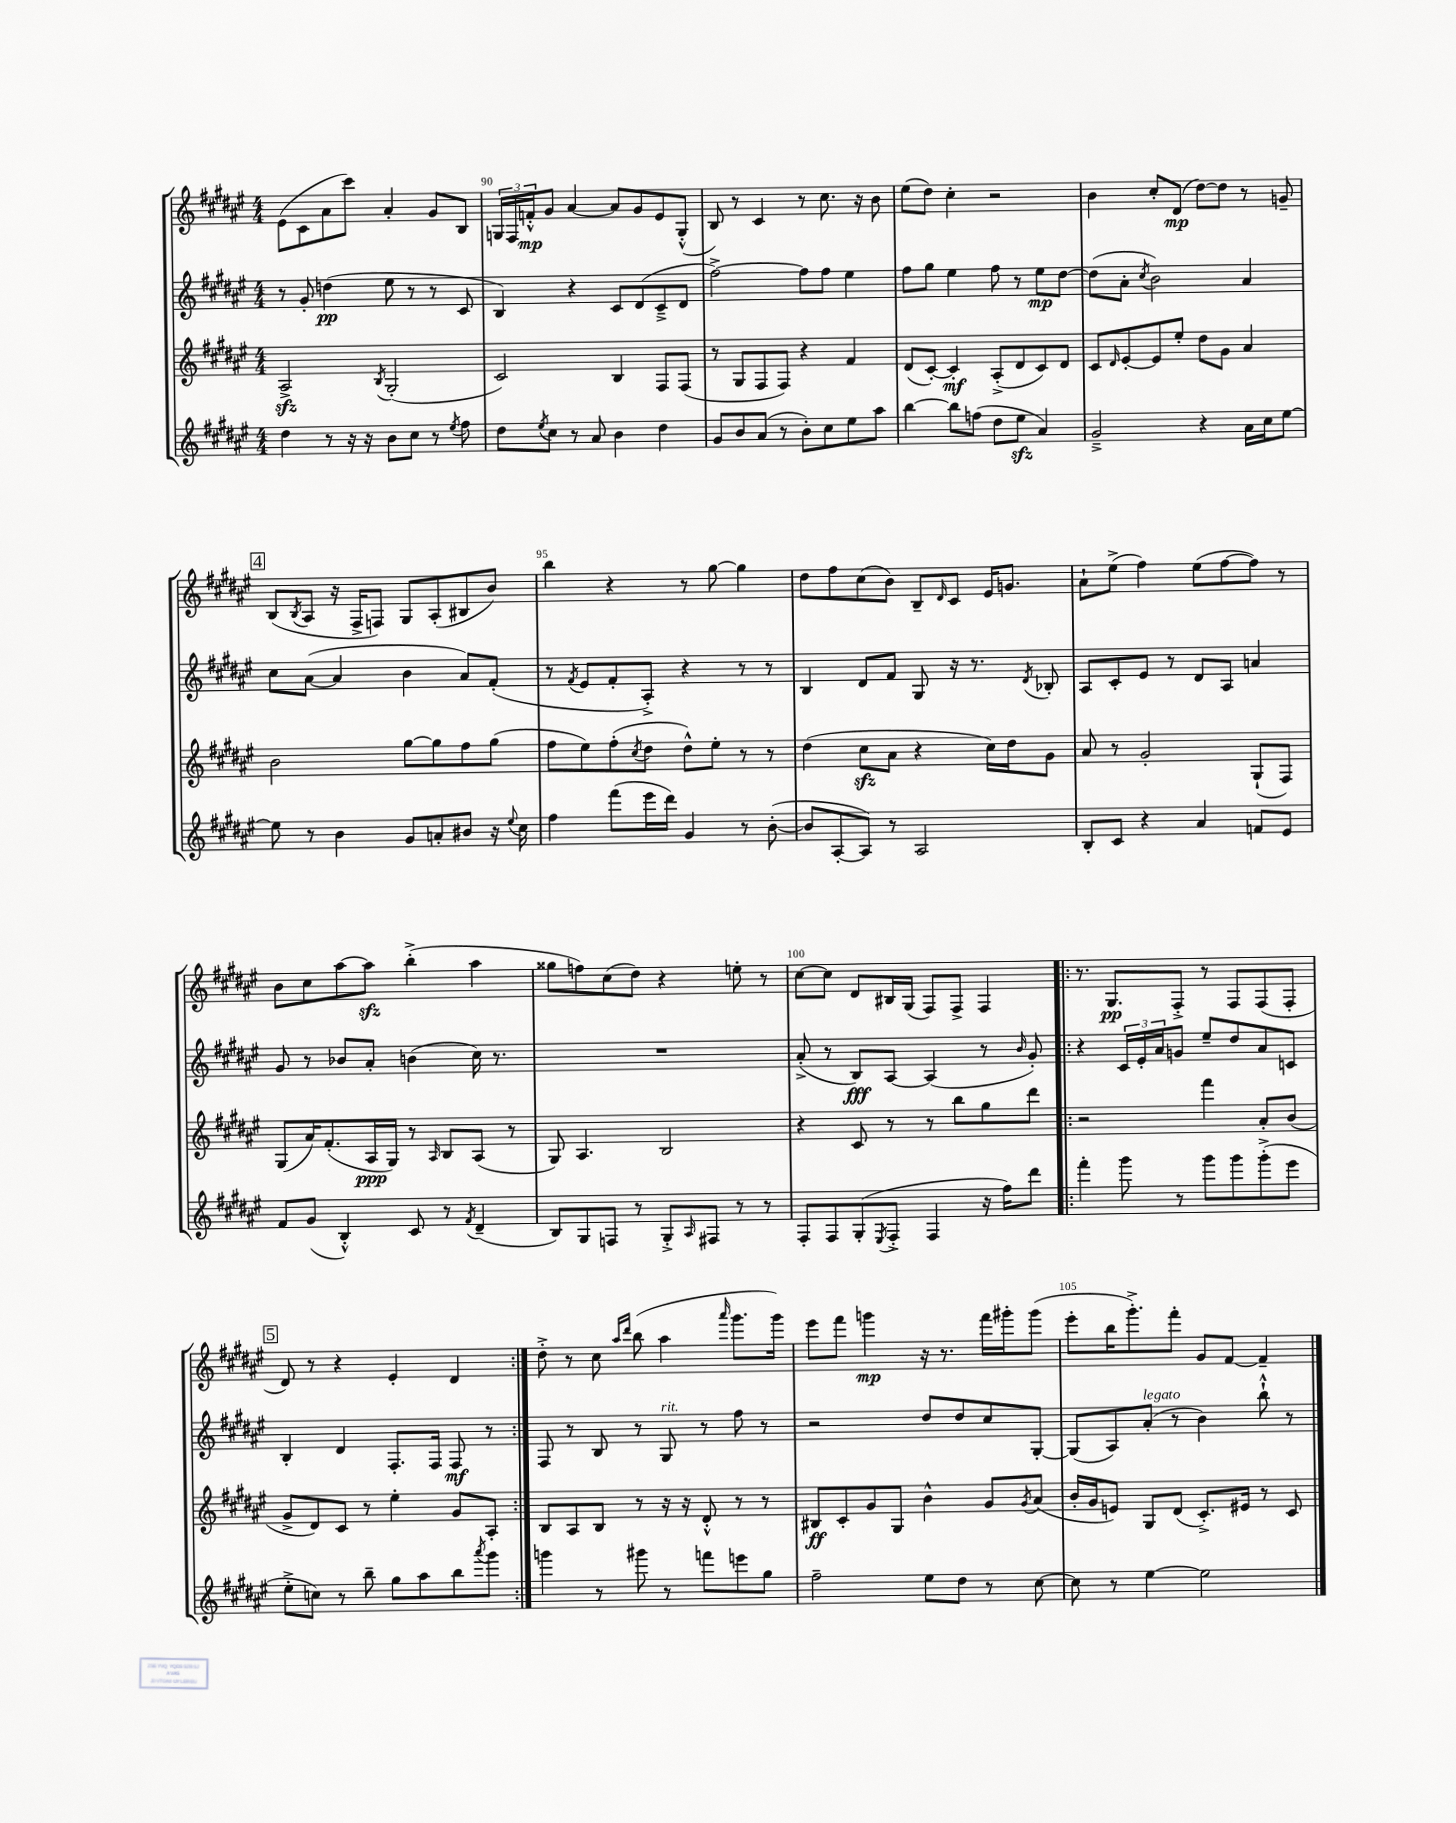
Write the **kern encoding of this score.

**kern	**kern	**kern	**kern
*staff4	*staff3	*staff2	*staff1
*clefG2	*clefG2	*clefG2	*clefG2
*k[f#c#g#d#a#e#]	*k[f#c#g#d#a#e#]	*k[f#c#g#d#a#e#]	*k[f#c#g#d#a#e#]
*M4/4	*M4/4	*M4/4	*M4/4
4dd#	2A#^	8r	(8e#
.	.	8g#'	8c#
8r	.	(4dd	8a#
16r	.	.	8ccc#)
16r	.	.	.
.	8qB	.	.
8b	(2G#'	8ee#	4a#'
8cc#	.	8r	.
8r	.	8r	8g#
8qee#	.	.	.
8ff#	.	8c#	8B
=	=	=	=
8dd#	2c#)	4B)	24G
.	.	.	24F#
.	.	.	24f'^^
8qee#	.	.	.
8cc#	.	.	8g#
8r	.	4r	[4a#
8a#	.	.	.
4b	4B	8c#	8a#]
.	.	(8d#	8g#
4dd#	8F#	8c#~^	8e#
.	(8F#	8d#	(8G'^^
=	=	=	=
8g#	8r	[2ff#^)	8B)
8b	8G#	.	8r
(8a#	8F#	.	4c#
8r	8F#)	.	.
8b')	4r	8ff#]	8r
8cc#	.	8ff#	8.cc#
8ee#	4f#	4ee#	.
.	.	.	16r
8aa#	.	.	8b
=	=	=	=
[4bb	(8d#	8ff#	(8ee#
.	[8c#')	8gg#	8dd#)
8bb]	4c#']	4ee#	4cc#'
(8ff	.	.	.
8dd#	(8A#'^	8ff#	2r
8ee#	8d#	8r	.
4a#)	8c#)	8ee#	.
.	8d#	[8dd#	.
=	=	=	=
2g#~^	8c#	(8dd#]	4b
.	16qqd#	.	.
.	[8e#'	8a#'	.
.	.	8qcc#	.
.	8e#]	2b)	8cc#'
.	8ee#'	.	(8d#
4r	8dd#	.	[8dd#)
.	8g#	.	8dd#]
16a#	4a#	4a#	8r
16cc#	.	.	.
[8ee#	.	.	8g~
=	=	=	=
8ee#]	2b	8cc#	(8B
.	.	.	8qB
8r	.	([8a#	8A#
4b	.	4a#]	16r
.	.	.	16F#^
.	.	.	8F)
8g#	[8gg#	4b	8G#
8a'	8gg#]	.	(8A#'
8b#	8ff#	8a#)	8B#
16r	(8gg#	(8f#'	8b)
8qqee#	.	.	.
16cc#	.	.	.
=	=	=	=
4ff#	8ff#	8r	4bb
.	.	8qf#	.
.	8ee#)	8e#	.
(8fff#	(8ff#'	8f#'	4r
.	8qcc#	.	.
16eee#	8dd#	8A#'^)	.
16ddd#)	.	.	.
4g#	8dd#^^)	4r	8r
.	8ee#'	.	[8gg#
8r	8r	8r	4gg#]
([8b'	8r	8r	.
=	=	=	=
8b]	(4dd#	4B	8dd#
[8A#'	.	.	8ff#
8A#])	8cc#	8d#	(8cc#
8r	8a#	8f#	8b)
2A#	4r	8G#	8B~
.	.	.	16qqd#
.	.	16r	8c#
.	.	8.r	.
.	16cc#)	.	16e#
.	16dd#	.	8.g
.	.	8qd#	.
.	8g#	8B-'	.
=	=	=	=
8B'	8a#	8A#	8a#`
8c#	8r	8c#'	(8ee#^
4r	2g#'	8e#	4ff#)
.	.	8r	.
4a#	.	8d#	(8ee#
.	.	8A#	[8ff#
8f	(8G#`	4a	8ff#])
8e#	8F#)	.	8r
=	=	=	=
8f#	(8G#	8g#	8b
(8g#	16a#)	8r	8cc#
.	(8.f#'	.	.
4B'^^)	.	8b-	[8aa#
.	16A#	8a#'	8aa#]
.	16G#)	.	.
8c#	8r	(4b	(4bb'^
.	16qqA#	.	.
8r	8B	.	.
8qf#	.	.	.
(4d#~	(8A#	16cc#)	4aa#
.	.	8.r	.
.	8r	.	.
=	=	=	=
8B)	8G#)	1r	8gg##
8G#	4.A#	.	8ff)
8F	.	.	(8cc#
8r	.	.	8dd#)
8G#'^	2B	.	4r
16qqA#	.	.	.
8F#	.	.	.
8r	.	.	8ee'
8r	.	.	8r
=	=	=	=
8F#'	4r	(8a#'^	[8cc#
8F#	.	8r	8cc#]
(8G#'	8c#	8B)	8d#
8qE#	.	.	.
8F#'^	8r	[8A#	16B#
.	.	.	(16G#
4F#	8r	(4A#]	8F#)
.	8bb	.	8F#^
16r	8gg#	8r	4F#
16ff#)	.	.	.
.	.	16qqb	.
8ddd#	8ddd#	8g#')	.
=!|:	=!|:	=!|:	=!|:
4fff#'	2r	4r	8.r
.	.	.	8.G#
8ggg#	.	24c#	.
.	.	24e#'	.
.	.	24a#	.
8r	.	8g	8F#'^
8ggg#	4fff#	8ee#~	8r
8ggg#	.	8dd#	8F#
(8ggg#'^	8a#'	8a#	(8F#
8eee#	(8b	8c	8F#'
=	=	=	=
8ee#'^	8g#^	4B'	8d#)
8cc)	8d#)	.	8r
8r	8c#	4d#	4r
8bb~	8r	.	.
8gg#	4ee#'	8.F#'	4e#'
8aa#	.	.	.
.	.	16F#	.
8bb	8g#	8F#	4d#
8qaaa#	.	.	.
8ggg#	8A#'	8r	.
=:|!	=:|!	=:|!	=:|!
4ggg	8B	8F#	8dd#'^
.	8A#	8r	8r
8r	8B	8B	8cc#
.	.	.	16qqaa#
.	.	.	16qqddd#
8ggg#	8r	8r	(8bb
8r	16r	8G#	4aa#
.	16r	.	.
8fff	8d#'^^	8r	.
.	.	.	16qqaaa#
8eee	8r	8ff#	8.ggg#
8gg#	8r	8r	.
.	.	.	16ggg#)
=	=	=	=
2ff#~	8B#	2r	8eee#
.	8c#'	.	8fff#
.	8g#	.	4ggg
.	8G#	.	.
8ee#	4b^^	8dd#	16r
.	.	.	8.r
8dd#	.	8dd#	.
8r	8g#	8cc#	16fff#
.	.	.	16ggg#'
.	8qg#	.	.
[8cc#	(8a#	[8G#'	(8ggg#
=	=	=	=
8cc#]	16b'	(8G#]	8eee#'
.	16g#	.	.
8r	8e)	8A#)	16bb
.	.	.	8.ggg#'^)
[4ee#	8G#	(8a#'	.
.	(8d#	8r	8fff#'
2ee#]	8.c#'^)	4b)	8g#
.	.	.	[8f#
.	16e#	.	.
.	8r	8bb`^^	4f#~]
.	8c#	8r	.
==	==	==	==
*-	*-	*-	*-
